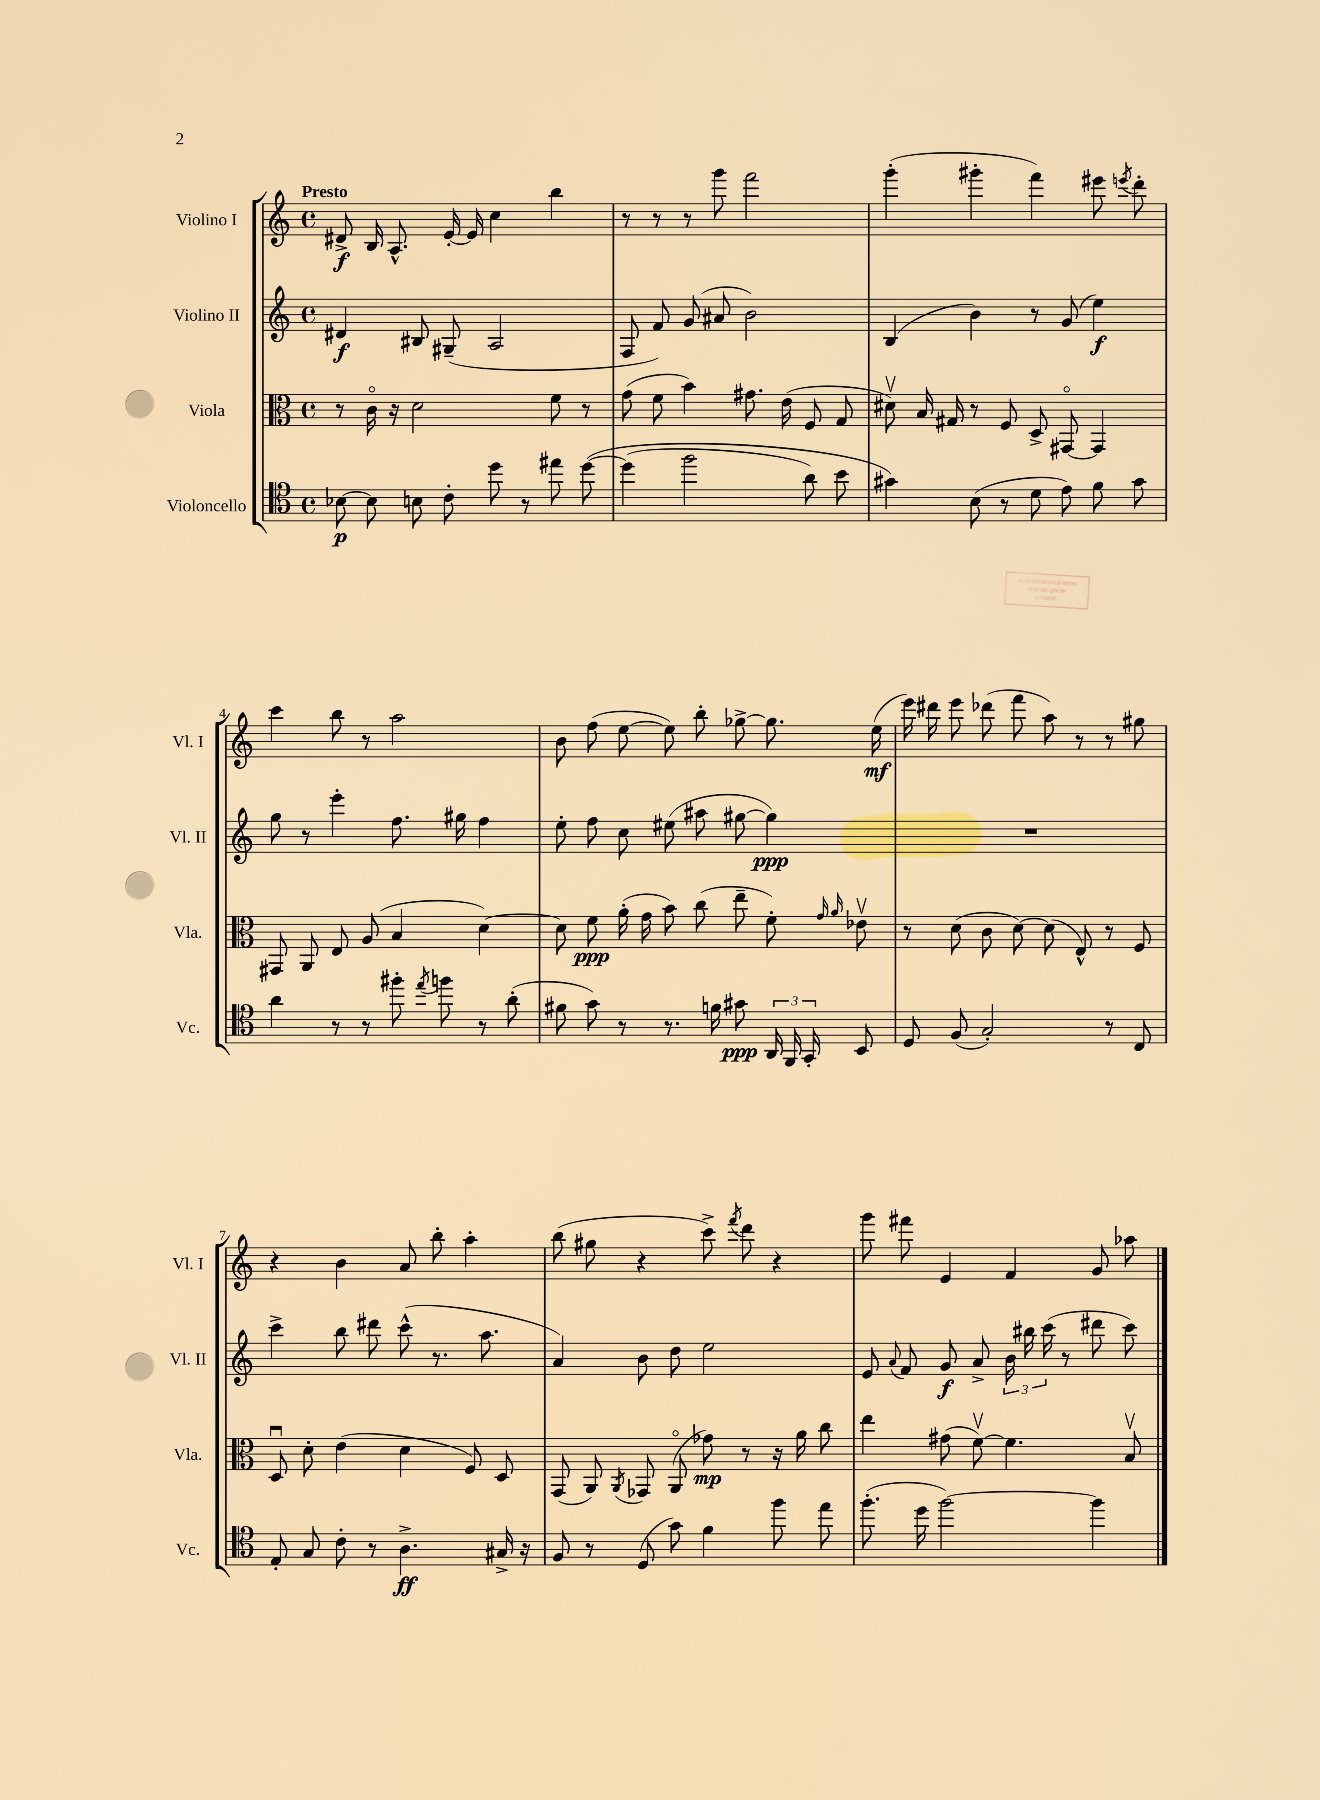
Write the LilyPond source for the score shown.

<<
\new StaffGroup <<
\new Staff = "s0" \with { instrumentName = "Violino I" shortInstrumentName = "Vl. I" } {
    \clef treble \key c \major \defaultTimeSignature \time 4/4 \tempo "Presto"
    \autoBeamOff dis'8->\f b16 a8.-^ e'16~-. e'16 c''4 b''4 |
    r8 r8 r8 g'''8 f'''2 |
    g'''4-.( gis'''4-. f'''4) eis'''8 \acciaccatura { e'''8 } d'''8-. |
    c'''4 b''8 r8 a''2 |
    b'8 f''8( e''8~ e''8) b''8-. ges''8~-> ges''8. e''16\mf( |
    e'''16) dis'''16 e'''8 des'''8( f'''8 a''8) r8 r8 gis''8 |
    r4 b'4 a'8 b''8-. a''4-. |
    b''8( gis''8 r4 c'''8->) \acciaccatura { f'''8 } d'''8 r4 |
    g'''8 fis'''8 e'4 f'4 g'8 aes''8 \bar "|." |
}
\new Staff = "s1" \with { instrumentName = "Violino II" shortInstrumentName = "Vl. II" } {
    \clef treble \key c \major \defaultTimeSignature \time 4/4
    \autoBeamOff dis'4\f bis8 gis8--( a2 |
    f8 f'8) g'8( ais'8 b'2) |
    b4( b'4) r8 g'8( e''4\f) |
    g''8 r8 e'''4-. f''8. gis''16 f''4 |
    e''8-. f''8 c''8 eis''8( ais''8 gis''8~ gis''4\ppp) |
    R1 |
    c'''4-> b''8 dis'''8 c'''8-^( r8. a''8. |
    a'4) b'8 d''8 e''2 |
    e'8 \appoggiatura { a'8 } f'8 g'8\f a'8-> \tuplet 3/2 { b'16 bis''16 c'''16( } r8 dis'''8 c'''8) \bar "|." |
}
\new Staff = "s2" \with { instrumentName = "Viola" shortInstrumentName = "Vla." } {
    \clef alto \key c \major \defaultTimeSignature \time 4/4
    \autoBeamOff r8 c'16\flageolet r16 d'2 f'8 r8 |
    g'8( f'8 b'4) gis'8. e'16( f8 g8 |
    dis'8\upbow) b16 gis16 r8 f8 d8-> gis,8~\flageolet gis,4 |
    gis,8 a,8 e8 a8( b4 d'4~) |
    d'8 f'8\ppp a'16-.( g'16 b'8) c''8( e''8-- f'8-.) \grace { g'16 a'16 } ees'8\upbow |
    r8 d'8( c'8 d'8~) d'8( e8-^) r8 f8 |
    d8\downbow d'8-. e'4( d'4 f8) d8 |
    g,8( a,8) \acciaccatura { a,8 } ges,8 a,8\flageolet( ges'8\mp) r8 r16 a'16 c''8 |
    e''4 gis'8( f'8~\upbow) f'4. b8\upbow \bar "|." |
}
\new Staff = "s3" \with { instrumentName = "Violoncello" shortInstrumentName = "Vc." } {
    \clef tenor \key c \major \defaultTimeSignature \time 4/4
    \autoBeamOff bes8~\p bes8 b8 c'8-. d''8 r8 eis''8 d''8~\( |
    d''4( f''2 a'8) b'8 |
    gis'4\) b8( r8 d'8 e'8) f'8 gis'8 |
    a'4 r8 r8 fis''8-. \acciaccatura { e''8 } f''8 r8 a'8-.( |
    fis'8 g'8) r8 r8. f'16 gis'8\ppp \tuplet 3/2 { a,16 f,16 g,16-. } b,8 |
    d8 f8( g2-.) r8 c8 |
    e8-. g8 c'8-. r8 a4.->\ff gis16-> r16 |
    f8 r8 d8( g'8) f'4 f''8 e''8 |
    f''8.-.( d''16 f''2~) f''4 \bar "|." |
}
>>
>>
